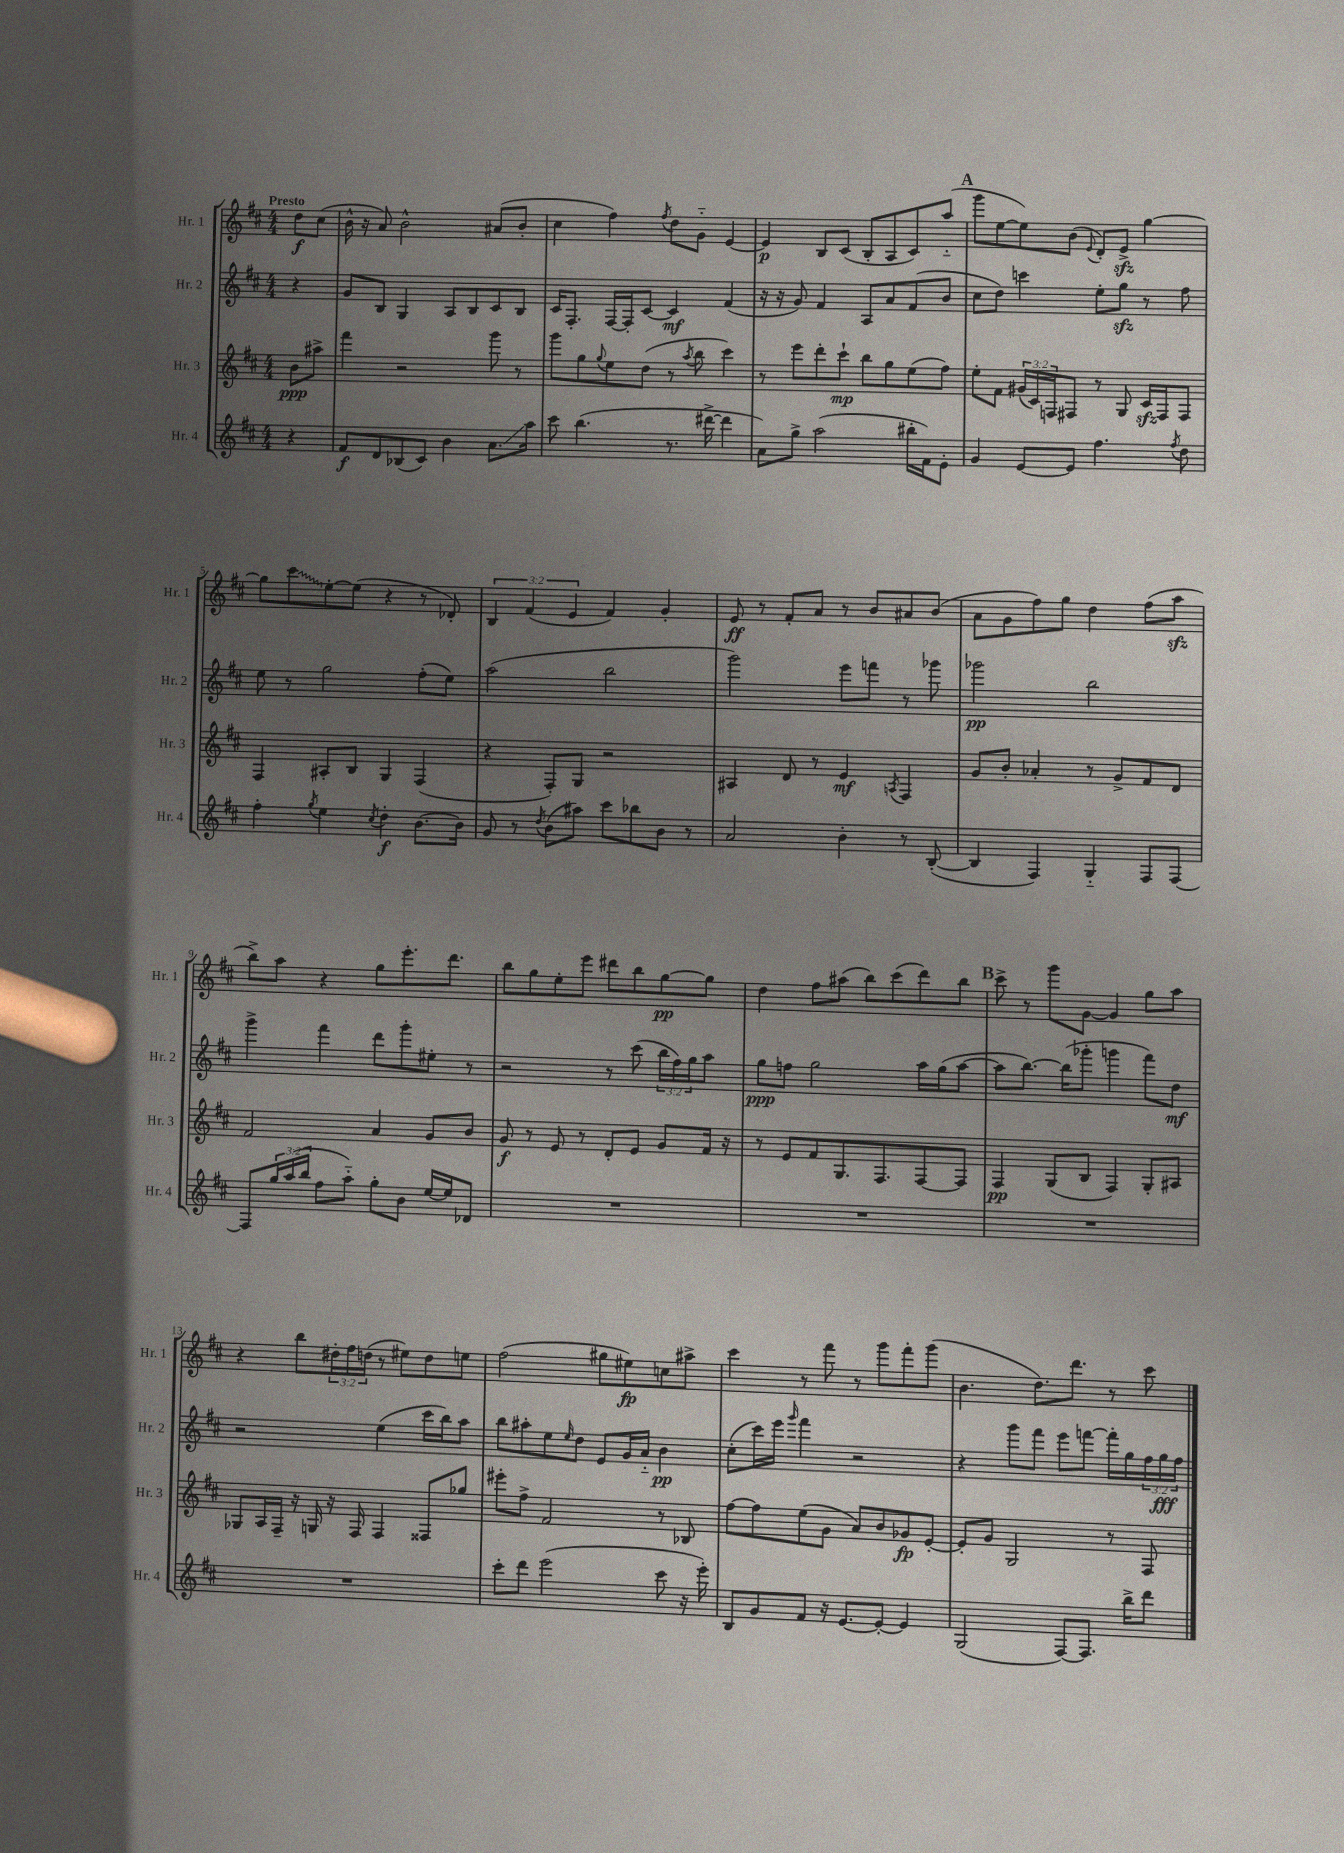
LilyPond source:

<<
\new StaffGroup <<
\new Staff = "s0" \with { instrumentName = "Hr. 1" shortInstrumentName = "Hr. 1" } {
    \clef treble \key d \major \numericTimeSignature \time 4/4 \override Staff.TupletNumber.text = #tuplet-number::calc-fraction-text \partial 4 \tempo "Presto"
    d''8\f cis''8( |
    b'16-^ r16 a'8) b'2-^ ais'8( b'8-. |
    cis''4 fis''4) \acciaccatura { fis''8 } d''8 g'8-_ e'4~ |
    e'4\p b8 cis'8( b8-. a8 cis'8) a''8-_( |
    \mark \markup { \bold "A" } g'''8 e''8~ e''8) b'8( \appoggiatura { e'8 } d'8-.) e'8->\sfz g''4~ |
    g''8 \once \override Glissando.style = #'zigzag cis'''8\glissando e''8~-. e''8( r4 r8 des'8-.) |
    \tuplet 3/2 { b4 fis'4( e'4 } fis'4) g'4-. |
    e'8\ff r8 fis'8-. a'8 r8 b'8 ais'8 b'8( |
    a'8 g'8 fis''8) g''8 d''4 fis''8( a''8\sfz |
    b''8->) a''8 r4 g''8 e'''8.-. d'''8. |
    b''8 g''8 e''8-. e'''8 dis'''8 b''8 g''8~\pp g''8 |
    d''4 fis''8 ais''8( b''8) cis'''8( d'''8) b''8 |
    \mark \markup { \bold "B" } cis'''8-> r8 g'''8 g'8~ g'4 g''8 a''8 |
    r4 b''8 \tuplet 3/2 { dis''16-. fis''16 d''16( } r8 eis''8) d''8 e''8 |
    fis''2( gis''8 eis''8\fp) c''8 ais''8-> |
    cis'''4 r8 fis'''8 r8 g'''8 fis'''8-. g'''8( |
    b'4. d''8.) d'''8. r8 cis'''8 \bar "|." |
}
\new Staff = "s1" \with { instrumentName = "Hr. 2" shortInstrumentName = "Hr. 2" } {
    \clef treble \key d \major \numericTimeSignature \time 4/4 \override Staff.TupletNumber.text = #tuplet-number::calc-fraction-text \partial 4
    r4 |
    g'8 b8 g4 a8 b8 cis'8 b8 |
    cis'16 fis8.-. fis16~ fis16-. cis'8~ cis'4\mf fis'4( |
    r16 r16 g'8) fis'4 a8 a'8 fis'8( b'8 |
    \mark \markup { \bold "A" } cis''8 d''8) c'''4 e''8-. g''8\sfz r8 fis''8 |
    e''8 r8 g''2 fis''8-.( e''8) |
    a''2( b''2 |
    g'''2) e'''8 f'''8 r8 ges'''8 |
    ges'''2\pp b''2 |
    g'''4-> fis'''4 d'''8 g'''8-. eis''8-. r8 |
    r2 r8 cis'''8( \tuplet 3/2 { b''16 fis''16) g''16 } a''8 |
    g''8\ppp f''8 g''2 a''16 g''16( a''8~ |
    \mark \markup { \bold "B" } a''8 b''8.~) b''16( ges'''8-. g'''4 fis'''8) d''8\mf |
    r2 e''4( cis'''16 b''16) a''8 |
    b''8 ais''8-. e''8 \grace { e''16 } d''8 e'8 g'16 a'16-_ b'4\pp |
    cis''8-.( cis'''16) e'''16 \grace { g'''16 } fis'''4 r2 |
    r4 g'''8 fis'''8 e'''8 f'''8~ f'''16-. g''16 \tuplet 3/2 { fis''16 g''16\fff fis''16 } \bar "|." |
}
\new Staff = "s2" \with { instrumentName = "Hr. 3" shortInstrumentName = "Hr. 3" } {
    \clef treble \key d \major \numericTimeSignature \time 4/4 \override Staff.TupletNumber.text = #tuplet-number::calc-fraction-text \partial 4
    b'8\ppp ais''8-> |
    fis'''4 r2 g'''8 r8 |
    g'''8 g''8 \appoggiatura { g''8 } e''8 d''8( r8 \acciaccatura { a''8 } b''8 cis'''4) |
    r8 e'''8 d'''8-. cis'''8-!\mp b''8 g''8 e''8( fis''8) |
    \mark \markup { \bold "A" } e''8-. fis'8 \tuplet 3/2 { gis'16( cis'16) f16 } fis8 r8 g8 cis'16\sfz fis16 fis8 |
    fis4 ais8-. b8 g4 fis4( |
    r4 fis8-.) g8 r2 |
    ais4 d'8 r8 e'4\mf \acciaccatura { a8 } fis4 |
    g'8 b'8-. aes'4-. r8 g'8-> fis'8 d'8 |
    fis'2 a'4 g'8 b'8 |
    g'8\f r8 e'8 r8 d'8-. e'8 g'8 fis'16 r16 |
    r8 e'8 fis'8 g8. fis8. fis8~ fis8 |
    \mark \markup { \bold "B" } fis4\pp g8( b8 fis4) g8-. ais8 |
    ges8 a16 fis16-- r16 g16 r16 fis16 fis4 fisis8 ges''8 |
    eis'''8-. fis''8-> fis'2 r8 bes8 |
    fis''8~ fis''8 e''8( g'8 a'8) b'8 ges'8\fp e'8~-. |
    e'8-. g'8 g2 r8 fis8 \bar "|." |
}
\new Staff = "s3" \with { instrumentName = "Hr. 4" shortInstrumentName = "Hr. 4" } {
    \clef treble \key d \major \numericTimeSignature \time 4/4 \override Staff.TupletNumber.text = #tuplet-number::calc-fraction-text \partial 4
    r4 |
    fis'8\f d'8 bes8( cis'8) b'4 a'8.\glissando a''16 |
    cis'''8 b''4.( r8. dis'''16~-> dis'''4 |
    a'8) g''8-> a''2( bis''16-. fis'16) e'8-. |
    \mark \markup { \bold "A" } g'4 e'8~ e'8 fis''4. \acciaccatura { fis''8 } d''8 |
    fis''4-. \acciaccatura { g''8 } e''4 \acciaccatura { cis''8 } d''4-.\f b'8.~ b'16 |
    g'8 r8 \acciaccatura { d''8 } b'8( ais''8) cis'''8 bes''8 b'8 r8 |
    a'2 b'4-. r8 b8~-.( |
    b4 fis4) g4-_ fis8 fis8~ |
    fis8 \tuplet 3/2 { g''16 a''16( b''16 } fis''8 a''8-_) g''8-. b'8 e''16~ e''16 des'8 |
    R1 |
    R1 |
    \mark \markup { \bold "B" } R1 |
    R1 |
    cis'''8-. d'''8 e'''2( cis'''8 r16 e'''16-.) |
    b8 g'8 fis'8 r16 e'8.~ e'8~-. e'4 |
    g2( fis8~) fis8. b''16-> d'''8 \bar "|." |
}
>>
>>
